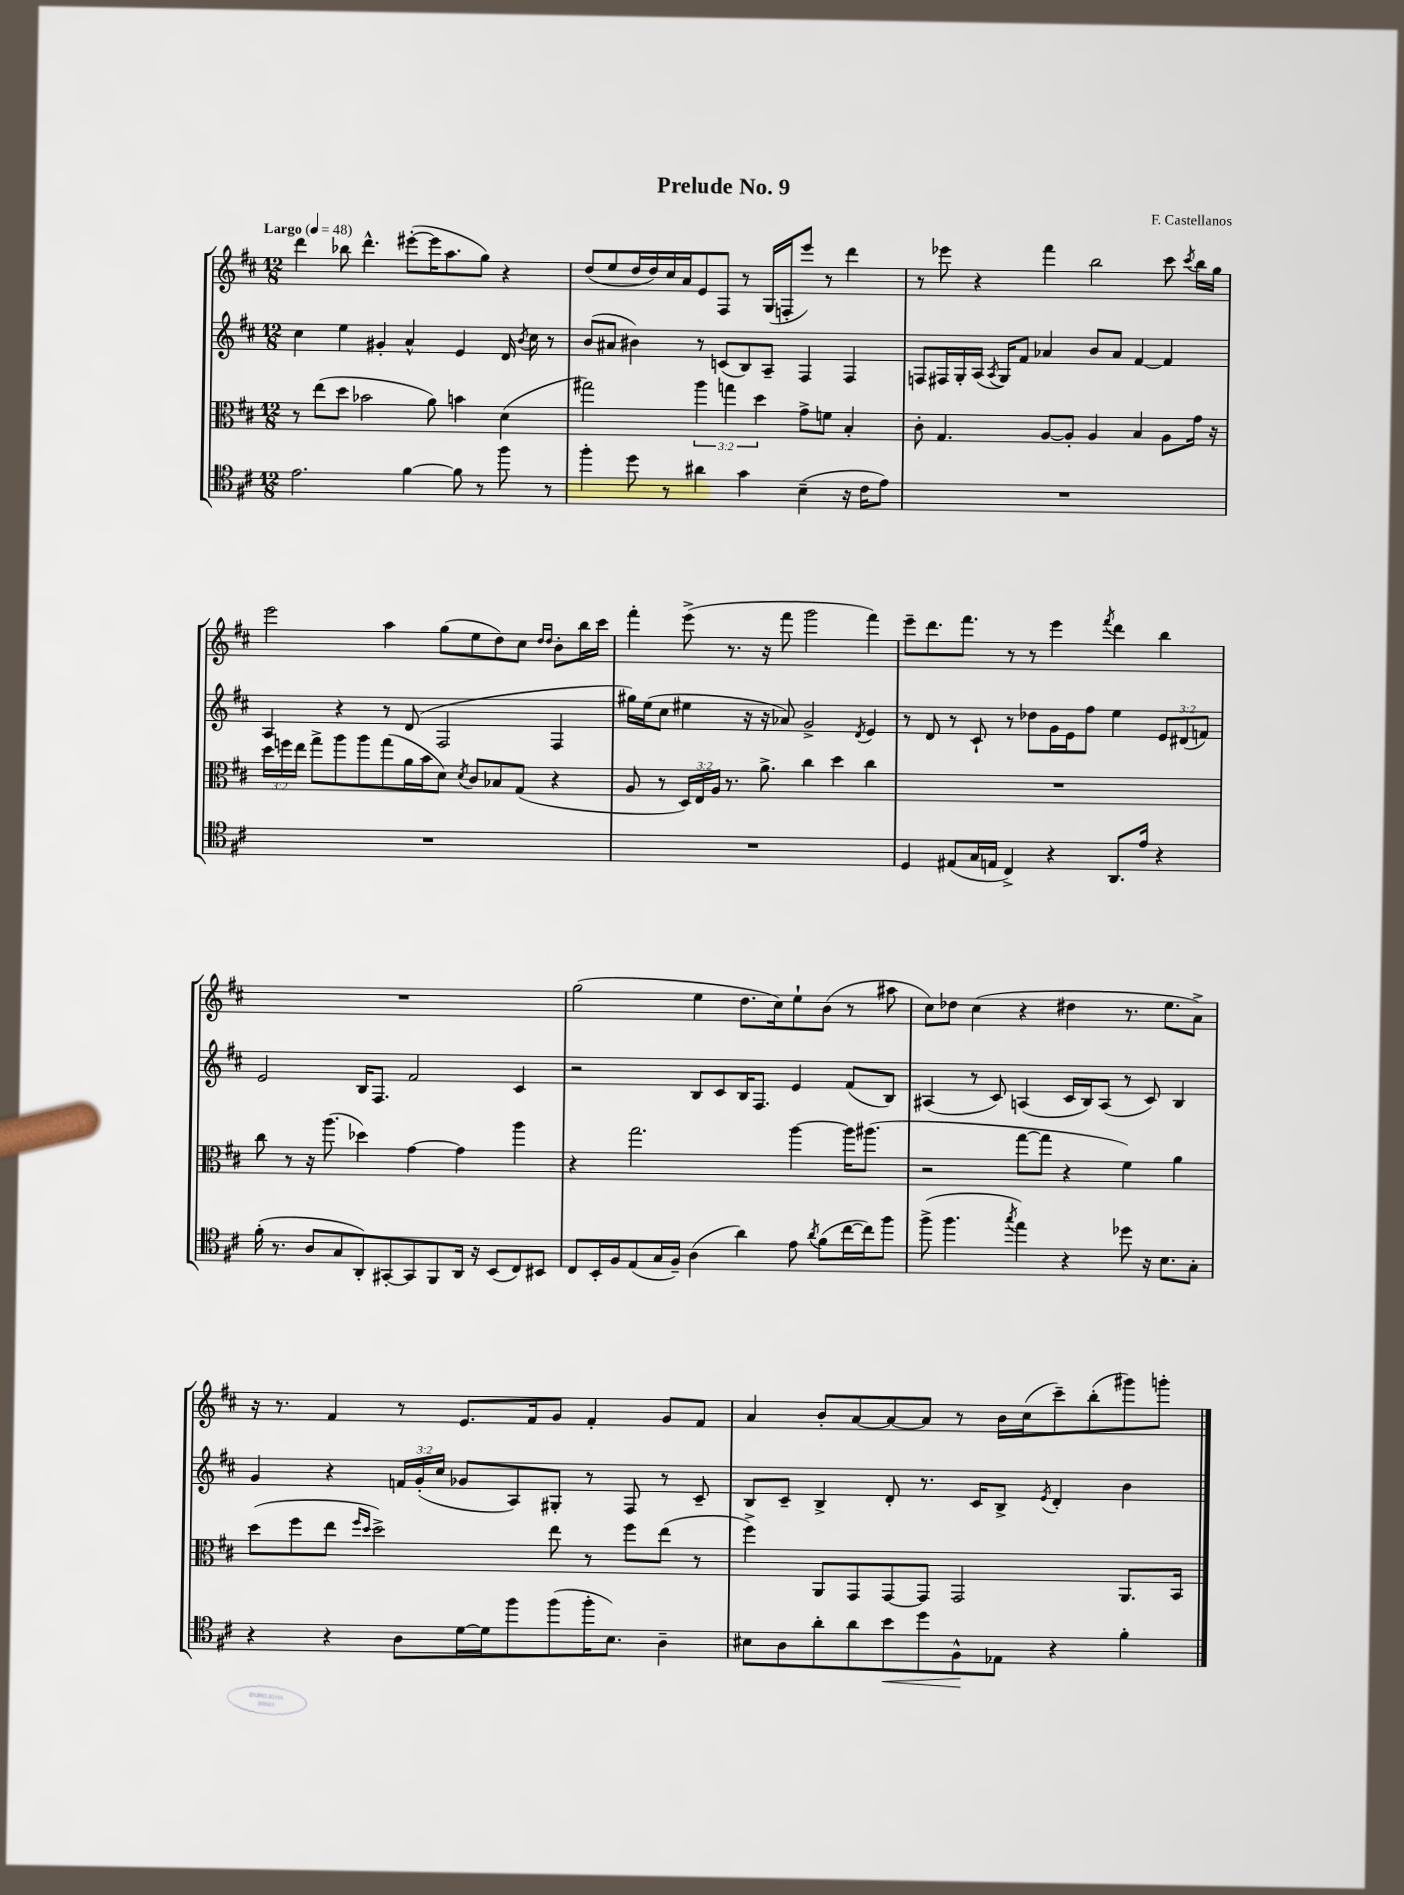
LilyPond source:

\header { title = "Prelude No. 9" composer = "F. Castellanos" }
<<
\new StaffGroup <<
\new Staff = "s0" {
    \clef treble \key d \major \numericTimeSignature \time 12/8 \tempo "Largo" 4 = 48
    \autoBeamOff d'''4 bes''8 d'''4.-^ eis'''8[~-.( eis'''16 a''8. g''8]) r4 |
    d''8[( e''8 d''16 d''16) cis''16 a'16 e'8 fis8] r8 g16[( f16-. e'''8]) r8 d'''4 |
    r8 ees'''8 r4 fis'''4 b''2 cis'''8 \acciaccatura { cis'''8 } b''16[ g''16] |
    e'''2 a''4 g''8[( e''8 d''8) cis''8] \grace { d''16[ d''16] } b'8[-. b''16 cis'''16] |
    fis'''4-. e'''8->( r8. r16 fis'''8 g'''2 fis'''4) |
    e'''8[-- d'''8. fis'''8.] r8 r8 e'''4 \acciaccatura { fis'''8 } d'''4 b''4 |
    R1. |
    g''2( e''4 d''8.[ cis''16) e''8-! b'8]( r8 ais''8 |
    cis''8[) des''8] cis''4( r4 dis''4 r8. e''8.[ a'8]->) |
    r16 r8. fis'4 r8 e'8.[ fis'16 g'8] fis'4-. g'8[ fis'8] |
    a'4 b'8[-. a'8~ a'8~ a'8] r8 b'16[ cis''16( cis'''8--) b''8-.( gis'''8) g'''8]-. \bar "|." |
}
\new Staff = "s1" {
    \clef treble \key d \major \numericTimeSignature \time 12/8 \override Staff.TupletNumber.text = #tuplet-number::calc-fraction-text
    \autoBeamOff cis''4 e''4 gis'4-. a'4-^ e'4 d'16 \acciaccatura { b'8 } cis''16 r8 |
    b'8[( ais'8] bis'4) r8 c'8[( b8) a8]-- fis4 fis4 |
    f8[ fis16 g16-. a16]( \acciaccatura { a8 } g16[) fis'8] aes'4 b'8[ aes'8] fis'4~ fis'4 |
    a4 r4 r8 d'8( fis2 fis4 |
    gis''16[) e''16( cis''8] eis''4 r16 r16 aes'8) g'2-> \acciaccatura { d'8 } e'4 |
    r8 d'8 r8 cis'8-! r8 des''8[ g'16 e'16 fis''8] e''4 \tuplet 3/2 { e'8[ dis'8( f'8]) } |
    e'2 b16[ fis8.] fis'2 cis'4 |
    r2 b8[ cis'8 b16 fis8.] e'4 fis'8[( b8]) |
    ais4( r8 cis'8) a4( cis'16[ b16) a8]( r8 cis'8) b4 |
    g'4 r4 \tuplet 3/2 { f'16[ g'16-.( cis''16] } ges'8[ a8) gis8]-. r8 fis8 r8 cis'8-- |
    b8[ cis'8]-- b4-> d'8-. r8. cis'16[ b8]-> \acciaccatura { e'8 } d'4-. b'4 \bar "|." |
}
\new Staff = "s2" {
    \clef alto \key d \major \numericTimeSignature \time 12/8 \override Staff.TupletNumber.text = #tuplet-number::calc-fraction-text
    \autoBeamOff r8 e''8[( d''8] bes'2 a'8) b'4 d'4( |
    gis''2) \tuplet 3/2 { a''4 g''4 d''4 } g'8[-> f'8] b4-. |
    cis'8-. g4. a8[~ a8]-. a4 b4 a8[ g'16] r16 |
    \tuplet 3/2 { d''16[ f''16 e''16] } g''8[-> a''8 a''8 g''8( a'16 b'16 d'8]) \acciaccatura { d'8 } cis'8[ bes8 g8]( r4 |
    a8 r8 \tuplet 3/2 { d16[) e16 a16] } r8. a'8.-> cis''4 d''4 cis''4 |
    R1. |
    cis''8 r8 r16 a''8.( des''4) g'4~ g'4 a''4 |
    r4 g''2. a''4~ a''16[ ais''8.]( |
    r2 g''8[~ g''8] r4 fis'4) a'4 |
    d''8[( fis''8 e''8] \grace { fis''16[ d''16] } d''2->) e''8 r8 fis''8[ e''8]( r8 |
    fis''4->) a,8[ g,8 g,8~ g,8] g,2 a,8.[ b,16] \bar "|." |
}
\new Staff = "s3" {
    \clef tenor \key d \major \numericTimeSignature \time 12/8
    \autoBeamOff e'2. fis'4~ fis'8 r8 fis''8 r8 |
    fis''4-. d''8 r8 ais'4 g'4 b4--( r16 cis'16[ e'8]) |
    R1. |
    R1. |
    R1. |
    d4 eis8[( g16 e16] cis4->) r4 a,8.[ e'16] r4 |
    fis'16-.( r8. a8[ g8 a,8-.) gis,8~-. gis,8 fis,8 a,16] r16 b,8[( cis8) bis,8] |
    cis8[ b,16-. fis16 e8( g16 fis16]--) a4( a'4) e'8 \acciaccatura { a'8 } fis'8[( cis''16~ cis''16) fis''8] |
    fis''8->( fis''4. \acciaccatura { g''8 } e''4) r4 des''8 r16 b8.[ g8]-. |
    r4 r4 a8[ d'16~ d'16 fis''8 fis''8( fis''16-. b8.]) a4-- |
    bis8[ a8 a'8-. a'8 b'8\< d''8 fis8-^\! ees8] r4 fis'4-. \bar "|." |
}
>>
>>
\layout { \context { \Score \remove "Bar_number_engraver" } }
